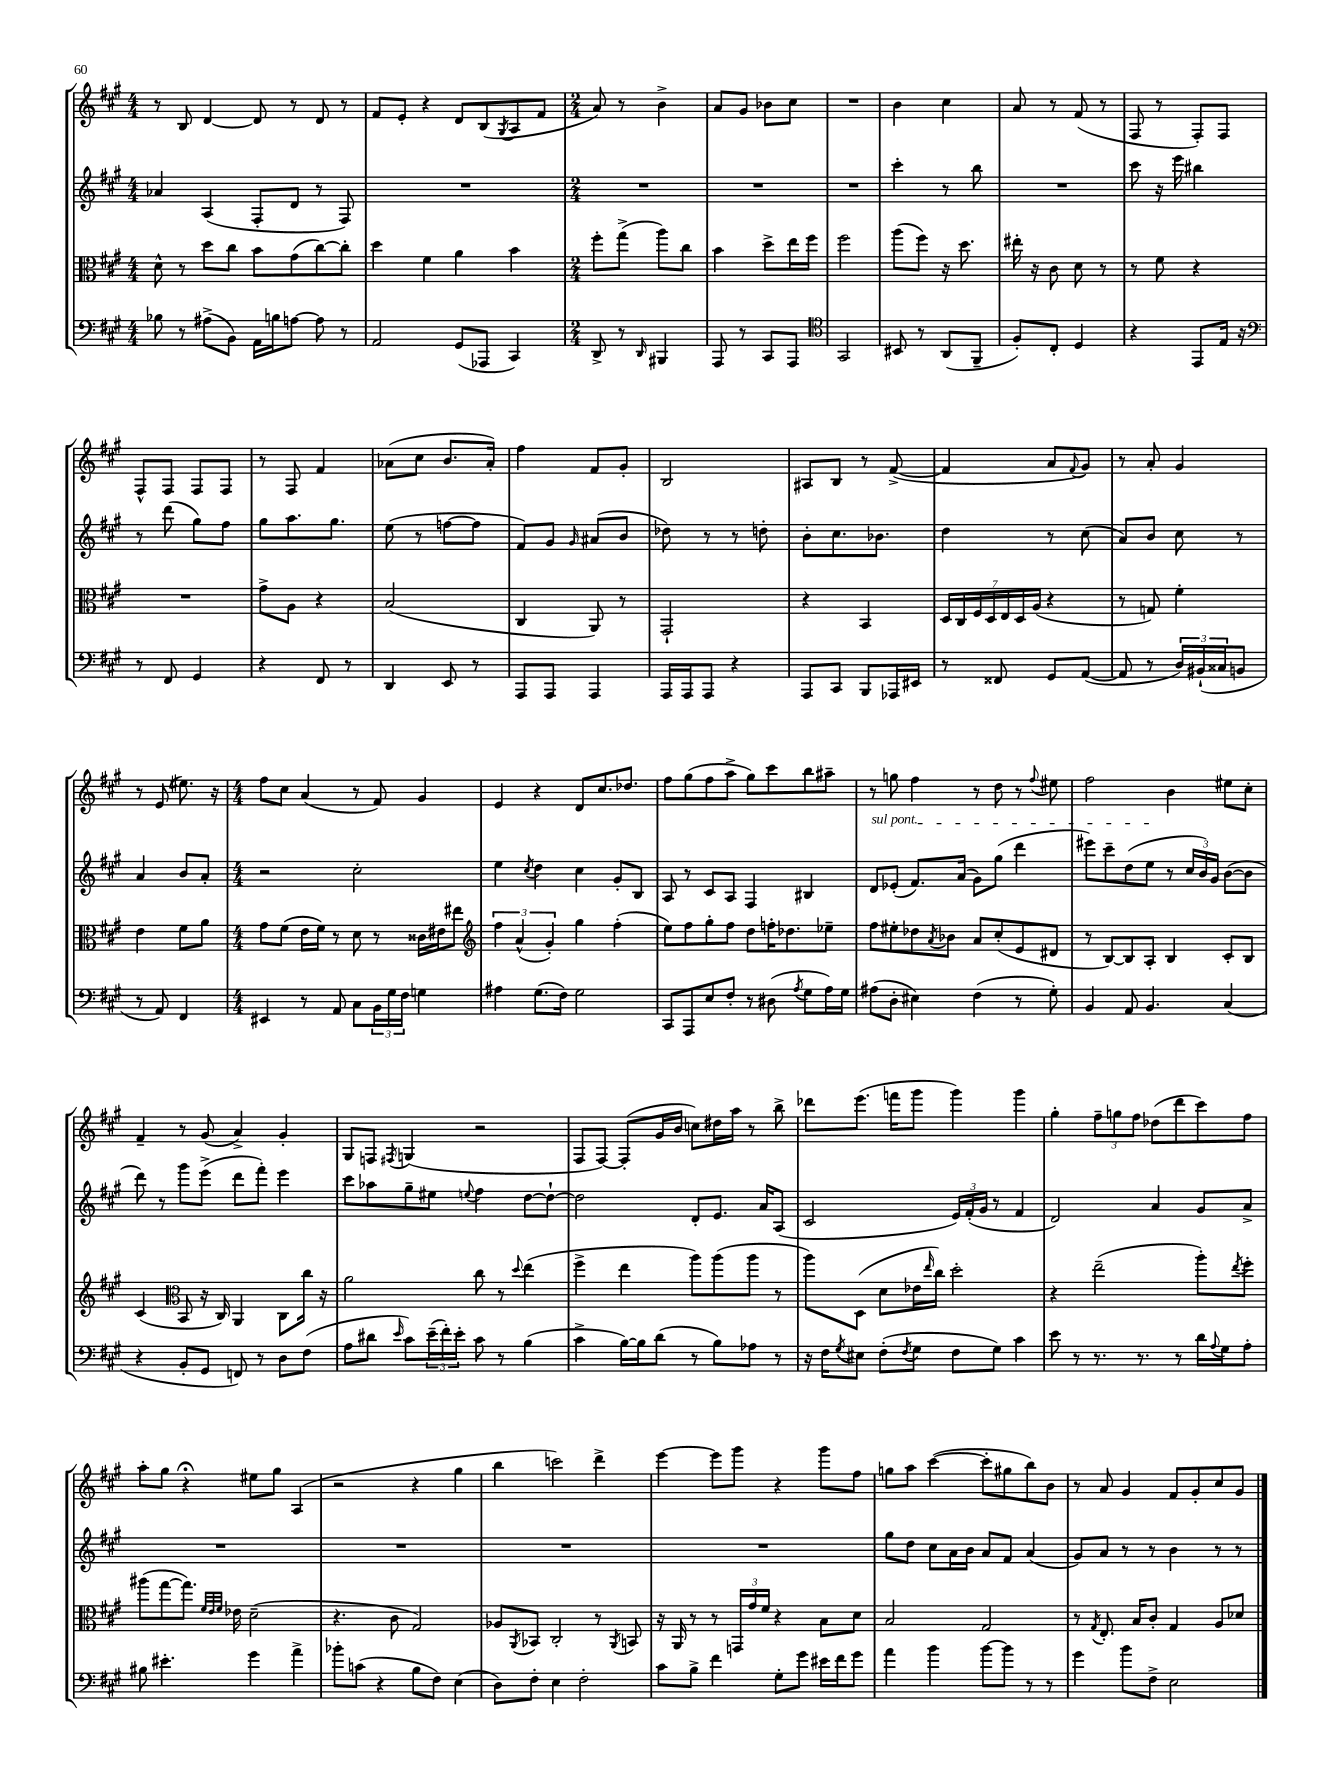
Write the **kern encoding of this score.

**kern	**kern	**kern	**kern
*staff4	*staff3	*staff2	*staff1
*clefF4	*clefC3	*clefG2	*clefG2
*k[f#c#g#]	*k[f#c#g#]	*k[f#c#g#]	*k[f#c#g#]
*M4/4	*M4/4	*M4/4	*M4/4
8B-\	8d^^\	4a-/	8r
8r	8r	.	8B/
(8A#^\L	8dd\L	(4A/	[4d/
8BB\J)	8cc#\J	.	.
16AA\LL	8b\L	8F#'/L	8d/]
16B\J	.	.	.
[8A\J	(8g#\	8d/J	8r
8A\]	[8cc#\)	8r	8d/
8r	8cc#'\]J	8F#/)	8r
=	=	=	=
2AA/	4dd\	1r	8f#/L
.	.	.	8e'/J
.	4f#\	.	4r
(8GG#/L	4a\	.	8d/L
8AAA-/J	.	.	(8B/
.	.	.	8qG#/
4CC#/)	4b\	.	8A/
.	.	.	8f#/J
=	=	=	=
*M2/4	*M2/4	*M2/4	*M2/4
8DD^/	8ff#'\L	2r	8a/)
8r	(8gg#^\J	.	8r
16qqDD/	.	.	.
4BBB#/	8aa\L)	.	4b^\
.	8cc#\J	.	.
=	=	=	=
8AAA/	4b\	2r	8a/L
8r	.	.	8g#/J
8CC#/L	8dd^\L	.	8b-\L
8AAA/J	16ee\L	.	8cc#\J
.	16ff#\JJ	.	.
=	=	=	=
*clefC4	*	*	*
2GG#/	2ff#\	2r	2r
=	=	=	=
8BB#/	(8aa\L	4ccc#'\	4b\
8r	8ff#\J)	.	.
(8AA/L	16r	8r	4cc#\
.	8.dd\	.	.
8FF#~/J	.	8bb\	.
=	=	=	=
8F#'/L)	16ee#'\	2r	8a/
.	16r	.	.
8C#'/J	8c#\	.	8r
4D/	8d\	.	(8f#/
.	8r	.	8r
=	=	=	=
4r	8r	8ccc#\	8F#/
.	8f#\	16r	8r
.	.	16eee\	.
8EE/L	4r	4bb#\	8F#'/L)
16E/Jk	.	.	8F#/J
16r	.	.	.
=	=	=	=
*clefF4	*	*	*
8r	2r	8r	8F#^^/L
8FF#/	.	(8ddd\	8F#/J
4GG#/	.	8gg#\L)	8F#/L
.	.	8ff#\J	8F#/J
=	=	=	=
4r	8g#^\L	8gg#\L	8r
.	8A\J	8.aa\	8F#/
8FF#/	4r	.	4f#/
.	.	8.gg#\J	.
8r	.	.	.
=	=	=	=
4DD/	(2B/	(8ee\	(8a-\L
.	.	8r	8cc#\J
8EE/	.	[8ff\L	8.b/L
8r	.	8ff\]J	.
.	.	.	16a-'/Jk)
=	=	=	=
8AAA/L	4C#/	8f#/L)	4ff#\
8AAA/J	.	8g#/J	.
.	.	16qqg#/	.
4AAA/	8AA/)	(8a#/L	8f#/L
.	8r	8b/J	8g#'/J
=	=	=	=
16AAA/LL	2GG#`/	8dd-\)	2B/
16AAA/J	.	.	.
8AAA/J	.	8r	.
4r	.	8r	.
.	.	8dd'\	.
=	=	=	=
8AAA/L	4r	8b'\L	8A#/L
8CC#/J	.	8.cc#\	8B/J
8BBB/L	4BB/	.	8r
.	.	8.b-\J	.
16AAA-/L	.	.	([8f#^/
16EE#/JJ	.	.	.
=	=	=	=
8r	28D/LL	4dd\	4f#/]
.	28C#/	.	.
.	28F#/	.	.
.	28D/	.	.
8FF##/	.	.	.
.	28E/	.	.
.	28D/	.	.
.	(28A/JJ	.	.
8GG#/L	4r	8r	8a/L
.	.	.	8qqf#/
([8AA/J	.	(8cc#\	8g#/J)
=	=	=	=
8AA/]	8r	8a/L)	8r
8r	8G/)	8b/J	8a'/
24D/LL)	4f#'\	8cc#\	4g#/
(24BB#`/	.	.	.
24C##/J	.	.	.
8BB/J	.	8r	.
=	=	=	=
8r	4e\	4a/	8r
8AA/)	.	.	(8e/
4FF#/	8f#\L	8b/L	8.ee#\)
.	8a\J	8a'/J	.
.	.	.	16r
=	=	=	=
*M4/4	*M4/4	*M4/4	*M4/4
4EE#/	8g#\L	2r	8ff#\L
.	(8f#\J	.	8cc#\J
8r	16e\LL	.	(4a/
.	16f#\JJ)	.	.
8AA/	8r	.	.
8C#\L	8d\	2cc#'\	8r
24BB\L	8r	.	8f#/)
24G#\	.	.	.
24F#\JJ	.	.	.
4G\	16c##\LL	.	4g#/
.	16e#\J	.	.
.	8ee#\J	.	.
=	=	=	=
*	*clefG2	*	*
4A#\	6ff#\	4ee\	4e/
.	(6a^^/	.	.
.	.	8qcc#/	.
(8.G#\L	.	4dd\	4r
.	6g#'/)	.	.
16F#\Jk)	.	.	.
2G#\	4gg#\	4cc#\	8d/L
.	.	.	8.cc#/
.	(4ff#'\	8g#'/L	.
.	.	.	8.dd-/J
.	.	8B/J	.
=	=	=	=
8CC#/L	8ee\L)	8A/	8ff#\L
8AAA/	8ff#\	8r	(8gg#\
8E/	8gg#'\	8c#/L	8ff#\
8F#'/J	8ff#\J	8A/J	8aa^\J
8r	8dd\L	4F#/	8gg#\L)
(8D#\	16ff'\K	.	8ccc#\
.	8.dd-\	.	.
8qA/	.	.	.
8G#\L	.	4B#/	8bb\
16A\L)	8ee-~\J	.	8aa#~\J
16G#\JJ	.	.	.
=	=	=	=
(8A#\L	8ff#\L	8d/L	8r
8D'\J	8ee#'\	(8e-'/J	8gg\
4E#\)	8dd-\	8.f#/L)	4ff#\
.	8qa/	.	.
.	8b-\J	.	.
.	.	(16a/Jk	.
(4F#\	8a/L	8g#\L)	8r
.	(8cc#'/	(8gg#\J	8dd\
8r	8e/	4ddd\	8r
.	.	.	8qqff#/
8G#'\)	8d#/J	.	8ee#\
=	=	=	=
4BB/	8r	8eee#\L)	2ff#\
.	[8B/L)	8ccc#~\	.
8AA/	8B/]	(8dd\	.
4.BB/	8A'/J	8ee\J	.
.	4B/	8r	4b\
.	.	24cc#/LL	.
.	.	24b/)	.
.	.	24g#/JJ	.
(4C#/	8c#'/L	([8b\L	8ee#\L
.	8B/J	8b\]J	8cc#'\J
=	=	=	=
4r	(4c#/	8ddd\)	4f#~/
.	.	8r	.
*	*clefC3	*	*
8BB'/L	8BB/	8ggg#\L	8r
8GG#/J	16r	(8eee^\J	(8g#/
.	16C#/)	.	.
8FF/)	4AA/	8ddd\L	4a^/)
8r	.	8fff#'\J)	.
8D\L	8C#\L	4eee\	4g#'/
(8F#\J	16cc#\Jk	.	.
.	16r	.	.
=	=	=	=
8A\L	2a\	8ccc#\L	8G#/L
8d#\J	.	8aa-\	8F/J
16qqe/	.	.	8qF#/
8c#\L)	.	8gg#~\	(4G/
(24e~\L	.	8ee#\J	.
24f#'\)	.	.	.
24e'\JJ	.	.	.
.	.	8qqee/	.
8c#\	8cc#\	4ff#\	2r
8r	8r	.	.
.	8qqdd/	.	.
(4B\	(4ee\	[8dd\L	.
.	.	8dd`\_J	.
=	=	=	=
4c#^\	4ff#^\	2dd\]	8F#/L
.	.	.	[8F#/J)
[16B\LL)	4ee\	.	(8F#'/]L
16B\]J	.	.	.
(8d\J	.	.	16g#/L
.	.	.	16b/JJ
8r	8aa\L)	8d'/L	8cc\L)
8B\L)	(8aa\	8.e/J	16dd#\L
.	.	.	16aa\JJ
8A-\J	8aa\J	.	8r
.	.	16a/LK	.
8r	8r	(8A/J	8bb^\
=	=	=	=
16r	8aa\L)	2c#/	8ddd-\L
16F#\LK	.	.	.
8qG#/	.	.	.
8E#\J	(8D\J	.	(8.eee\J
(8F#'\L	8d\L	.	.
.	.	.	16fff\LK
8qF#/	.	.	.
8G#\J	16e-\L	.	8ggg#\J
.	16qqee/	.	.
.	16cc#\JJ)	.	.
8F#\L	2dd'\	24e/LL)	4ggg#\)
.	.	(24f#'/	.
.	.	24g#/JJ	.
8G#\J)	.	8r	.
4c#\	.	4f#/	4ggg#\
=	=	=	=
8e\	4r	2d/)	4gg#'\
8r	.	.	.
8.r	(2ee~\	.	12ff#~\L
.	.	.	12gg\
.	.	.	12ff#\J
8.r	.	.	.
.	.	4a/	(8dd-\L
8r	.	.	8ddd\
16d\LL	8aa'\L)	8g#/L	8ccc#\)
8qqA/	.	.	.
16G#\J	.	.	.
.	8qee/	.	.
8A'\J	8ff#'\J	8a^/J	8ff#\J
=	=	=	=
8B#\	(8aa#\L	1r	8aa'\L
4.e#'\	[8gg#\	.	8gg#\J
.	8.gg#\]J)	.	4r;
.	32qqf#/LLL	.	.
.	32qqe/	.	.
.	32qqf#/JJJ	.	.
.	16e-\	.	.
4g#\	(2d~\	.	8ee#\L
.	.	.	8gg#\J
4a^\	.	.	(4A/
=	=	=	=
8b-'\L	4.r	1r	2r
(8c\J	.	.	.
4r	.	.	.
.	8c#\	.	.
8B\L	2G#/)	.	4r
8F#\J)	.	.	.
(4E\	.	.	4gg#\
=	=	=	=
8D\L)	8A-/L	1r	4bb\
.	8qAA/	.	.
8F#'\J	8BB-/J	.	.
4E\	2C#'/	.	2ccc\)
2F#'\	.	.	.
.	8r	.	4ddd^\
.	8qAA/	.	.
.	8BB/	.	.
=	=	=	=
8c#\L	16r	1r	[4eee\
.	16AA/	.	.
8B^\J	8r	.	.
4f#\	8r	.	8eee\]L
.	24GG/LL	.	8ggg#\J
.	24g#/	.	.
.	24f#/JJ	.	.
8G#'\L	4r	.	4r
8g#\J	.	.	.
16e#\LL	8B\L	.	8ggg#\L
16f#\J	.	.	.
8g#\J	8d\J	.	8ff#\J
=	=	=	=
4a\	2B/	8gg#\L	8gg\L
.	.	8dd\J	8aa\J
4b\	.	8cc#\L	([4ccc#\
.	.	16a\L	.
.	.	16b\JJ	.
[8b\L	2G#/	8a/L	8ccc#'\]L
8b\]J	.	8f#/J	8gg#\
8r	.	(4a/	8bb\)
8r	.	.	8b\J
=	=	=	=
4g#\	8r	8g#/L)	8r
.	8qG#/	.	.
.	8.E'/	8a/J	8a/
8b\L	.	8r	4g#/
.	16B/LK	.	.
8F#^\J	8c#'/J	8r	.
2E\	4G#/	4b\	8f#/L
.	.	.	8g#'/
.	8A/L	8r	8cc#/
.	8d-/J	8r	8g#/J
==	==	==	==
*-	*-	*-	*-
